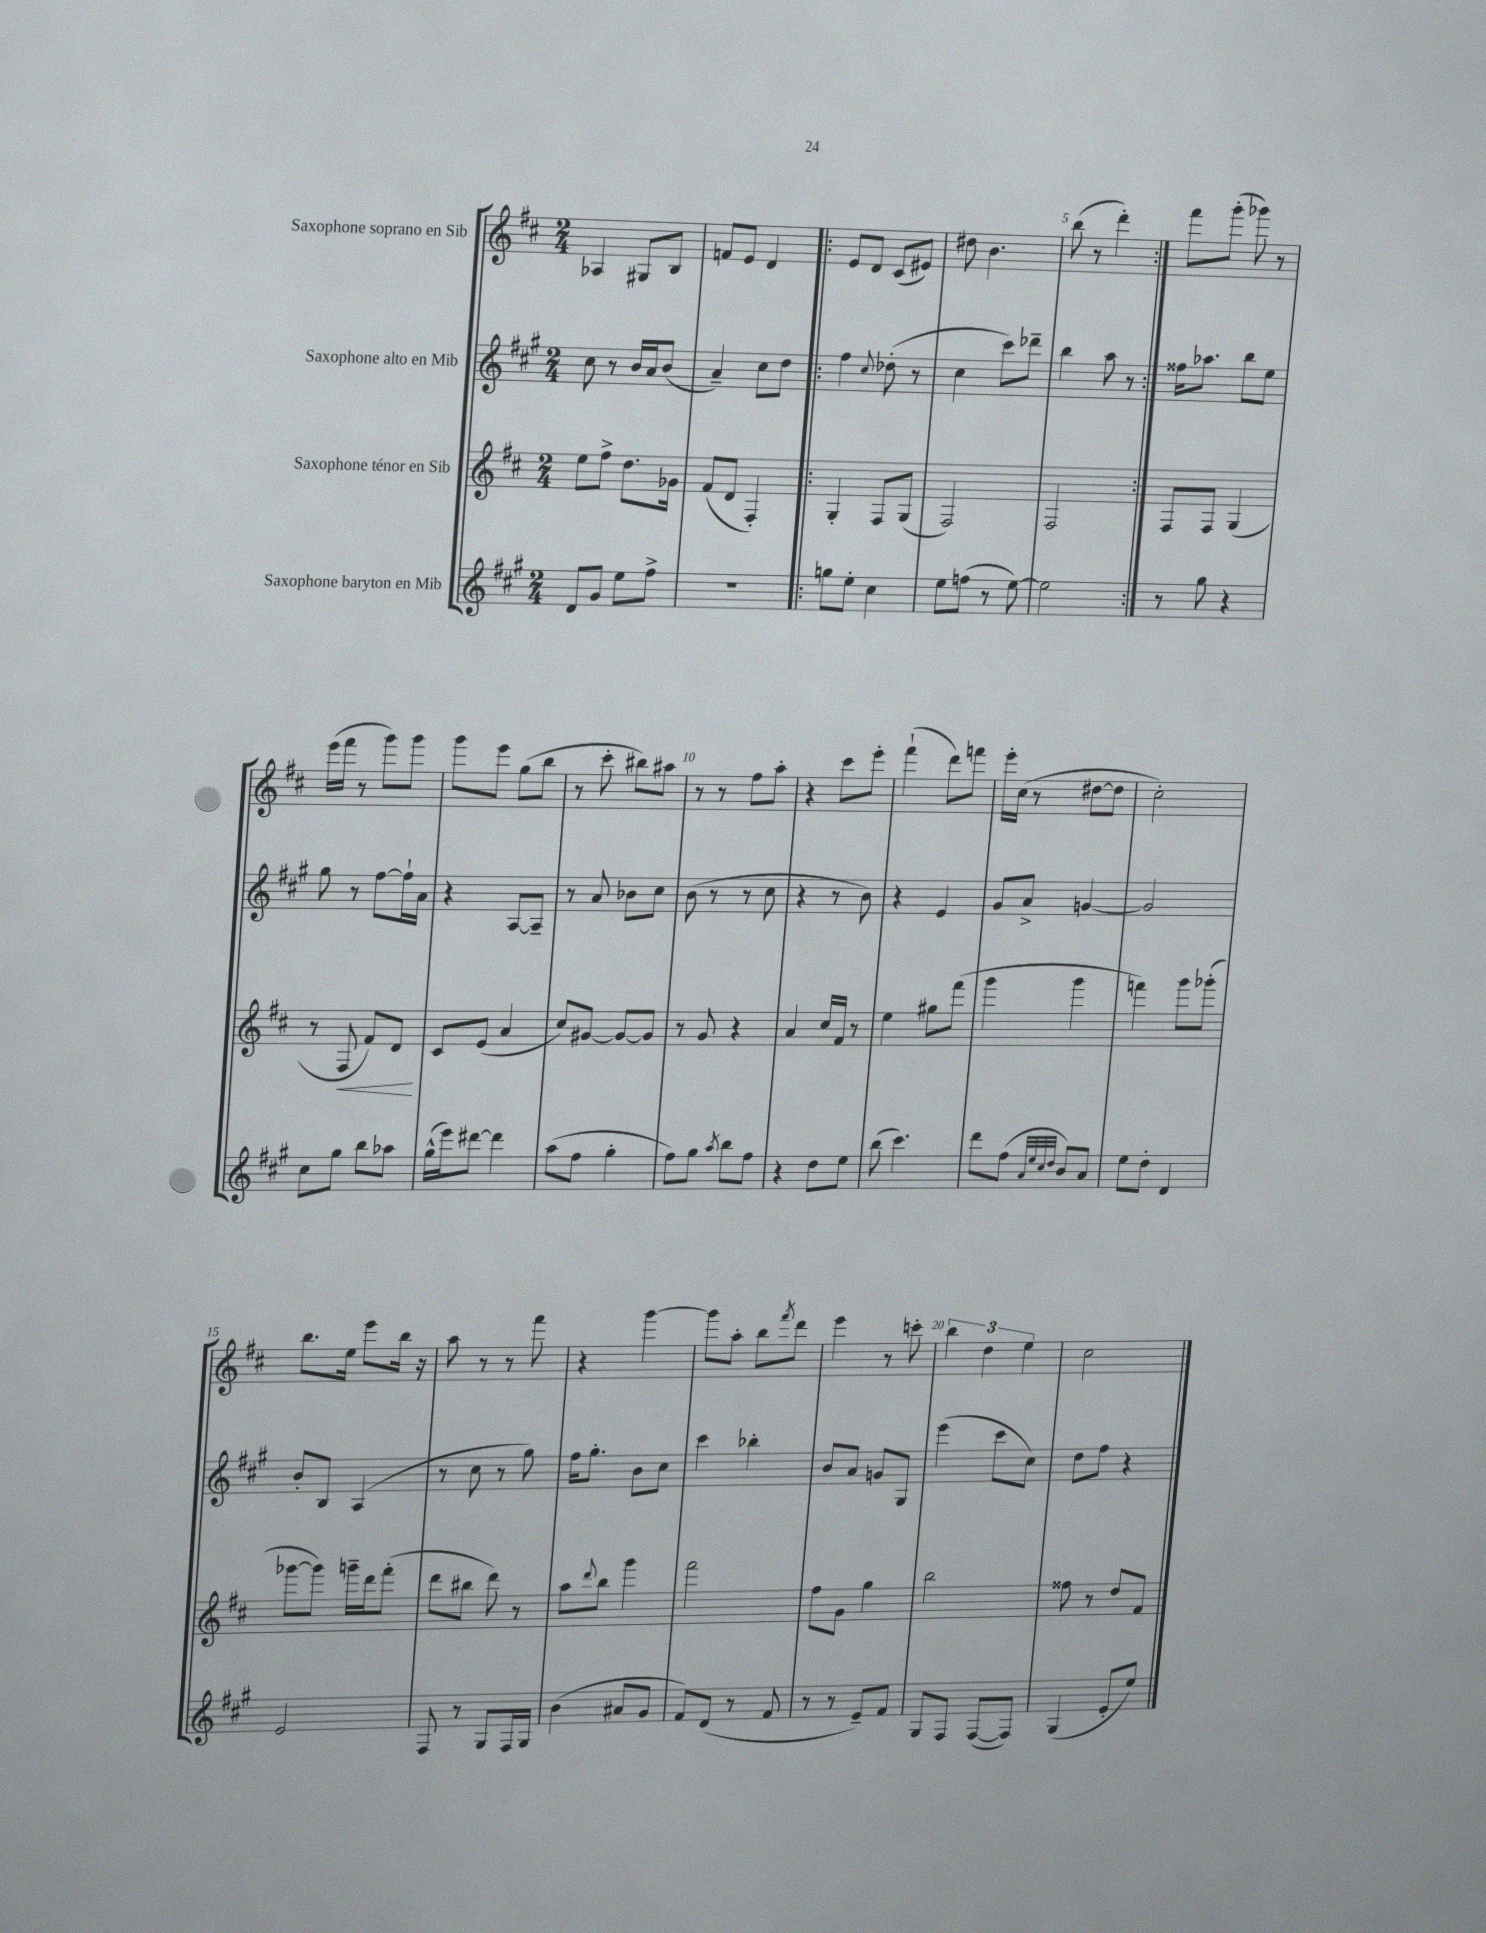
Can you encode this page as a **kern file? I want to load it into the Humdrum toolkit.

**kern	**kern	**dynam	**kern	**kern
*part4	*part3	*part3	*part2	*part1
*staff4	*staff3	*staff3	*staff2	*staff1
*I"Saxophone baryton en Mib	*I"Saxophone ténor en Sib	*	*I"Saxophone alto en Mib	*I"Saxophone soprano en Sib
*clefG2	*clefG2	*	*clefG2	*clefG2
*k[f#c#g#]	*k[f#c#]	*	*k[f#c#g#]	*k[f#c#]
*M2/4	*M2/4	*	*M2/4	*M2/4
=1	=1	=1	=1	=1
8d/L	8ee\L	.	8cc#\	4A-X/
8g#/J	8ff#^\J	.	8r	.
8ee\L	8.dd\L	.	16b/LL	8G#X/L
.	.	.	16a/J	.
8ff#^\J	.	.	(8b/J	8B/J
.	16g-X\Jk	.	.	.
=2	=2	=2	=2	=2
2r	(8f#/L	.	4a~/)	8fn/L
.	8d/J	.	.	8e/J
.	4F#'/)	.	8cc#\L	4d/
.	.	.	8dd\J	.
=3!|:	=3!|:	=3!|:	=3!|:	=3!|:
8ggn\L	4G'/	.	4ff#\	8e/L
8ee'\J	.	.	.	8d/J
.	.	.	8qqcc#/	.
4cc#\	8F#/L	.	(8dd-X'\	(8c#/L
.	(8G/J	.	8r	8e#X/J)
=4	=4	=4	=4	=4
8ee\L	2F#/)	.	4cc#\	8dd#X\
(8ffn\J	.	.	.	4.b\
8r	.	.	8ccc#\L)	.
[8ee\)	.	.	8ddd-X~\J	.
=5	=5	=5	=5	=5
2ee\]	2F#/	.	4bb\	(8bb\
.	.	.	.	8r
.	.	.	8aa\	4ddd'\)
.	.	.	8r	.
=6:|!	=6:|!	=6:|!	=6:|!	=6:|!
8r	8F#/L	.	16ff##X\KL	8fff#\L
.	.	.	8.aa-X\J	.
8gg#\	8F#/J	.	.	(8ggg'\J
4r	(4G/	.	8bb\L	8ggg-X\)
.	.	.	8ee\J	8r
!!LO:LB:g=z
=7	=7	=7	=7	=7
8cc#\L	8r	.	8gg#\	(16eee\LL
.	.	.	.	16fff#\JJ
!	!	!LO:HP:b	!	!
8gg#\J	8F#/	<	8r	8r
8bb\L	8f#/L)	.	[8ff#\L	8ggg\L)
8aa-X\J	8d/J	.	16ff#`\L]	8ggg\J
.	.	.	16a\JJ	.
.	.	[	.	.
=8	=8	=8	=8	=8
(16gg#^^\LL	8c#/L	.	4r	8ggg\L
16eee\J)	.	.	.	.
[8ddd#X\J	(8e/J	.	.	8eee\J
4ddd#\]	4a/	.	[8A/L	(8gg\L
.	.	.	8A~/J]	8bb\J
=9	=9	=9	=9	=9
(8aa\L	8cc#/L)	.	8r	8r
8ff#\J	[8g#X/J	.	8a/	8ccc#'\
4gg#'\	8g#/L_	.	8b-X\L	8bb#X\L)
.	8g#/J]	.	8cc#\J	8aa#X\J
=10	=10	=10	=10	=10
8ff#\L)	8r	.	(8b\	8r
8gg#\J	8g/	.	8r	8r
8qaa/	.	.	.	.
8bb\L	4r	.	8r	8ff#\L
8ff#\J	.	.	8cc#\	8aa'\J
=11	=11	=11	=11	=11
4r	4a/	.	4r	4r
8dd\L	16cc#/LL	.	8r	8ccc#\L
.	16f#/JJ	.	.	.
8ee\J	8r	.	8b\)	8eee'\J
=12	=12	=12	=12	=12
(8bb\	4ee\	.	4r	(4fff#`\
4.ccc#\)	.	.	.	.
.	8gg#X\L	.	4e/	8ddd\L)
.	(8fff#\J	.	.	8fffn\J
=13	=13	=13	=13	=13
8ddd\L	4ggg\	.	8g#/L	16eee'\LL
.	.	.	.	(16cc#\JJ
(8ff#\J	.	.	8a^/J	8r
32qqa/LLL	.	.	.	.
32qqee/	.	.	.	.
32qqcc#/	.	.	.	.
32qqdd/JJJ	.	.	.	.
8b/L)	4ggg\	.	[4gn/	[8dd#X\L
8a/J	.	.	.	8dd#\J]
=14	=14	=14	=14	=14
8ee\L	4fffn\)	.	2g/]	2cc#'\)
8dd'\J	.	.	.	.
4d/	8ggg\L	.	.	.
.	(8ggg-X'\J	.	.	.
!!LO:LB:g=z
=15	=15	=15	=15	=15
2e/	[8ggg-X\L	.	8b'/L	8.bb\L
.	8ggg-\J])	.	8B/J	.
.	.	.	.	16ee\Jk
.	16gggn~\LL	.	(4A/	8eee\L
.	16ddd\J	.	.	.
.	(8fff#'\J	.	.	16bb\Jk
.	.	.	.	16r
=16	=16	=16	=16	=16
8F#/	8ddd\L	.	8r	8aa\
8r	8bb#X\J	.	8cc#\	8r
8G#/L	8ddd\)	.	8r	8r
16F#/L	8r	.	8gg#\)	8fff#\
16G#/JJ	.	.	.	.
=17	=17	=17	=17	=17
(4b\	8aa\L	.	16ff#\KL	4r
.	.	.	8.gg#'\J	.
.	8qqddd/	.	.	.
.	8bb\J	.	.	.
8a#X/L	4ggg\	.	8b\L	[4ggg\
8g#/J	.	.	8cc#\J	.
=18	=18	=18	=18	=18
8f#/L)	2fff#\	.	4ccc#\	8ggg\L]
(8d/J	.	.	.	8aa'\J
8r	.	.	4bb-X'\	8bb\L
.	.	.	.	8qfff#/
8f#/	.	.	.	8ddd\J
=19	=19	=19	=19	=19
8r	8ff#\L	.	8b/L	4eee\
8r	8g\J	.	8a/J	.
8e~/L)	4gg\	.	8gn/L	8r
8f#/J	.	.	8G#/J	8cccn'\
=20	=20	=20	=20	=20
8G#/L	2bb\	.	(4eee\	6bb\
8F#/J	.	.	.	.
.	.	.	.	6dd\
([8F#/L	.	.	8ccc#\L	.
.	.	.	.	6ee\
8F#/J])	.	.	8cc#\J)	.
=21	=21	=21	=21	=21
(4G#/	8ff##X\	.	8dd\L	2cc#\
.	8r	.	8ff#\J	.
8e'/L	8dd/L	.	4r	.
8ee/J)	8f#/J	.	.	.
==	==	==	==	==
*-	*-	*-	*-	*-
